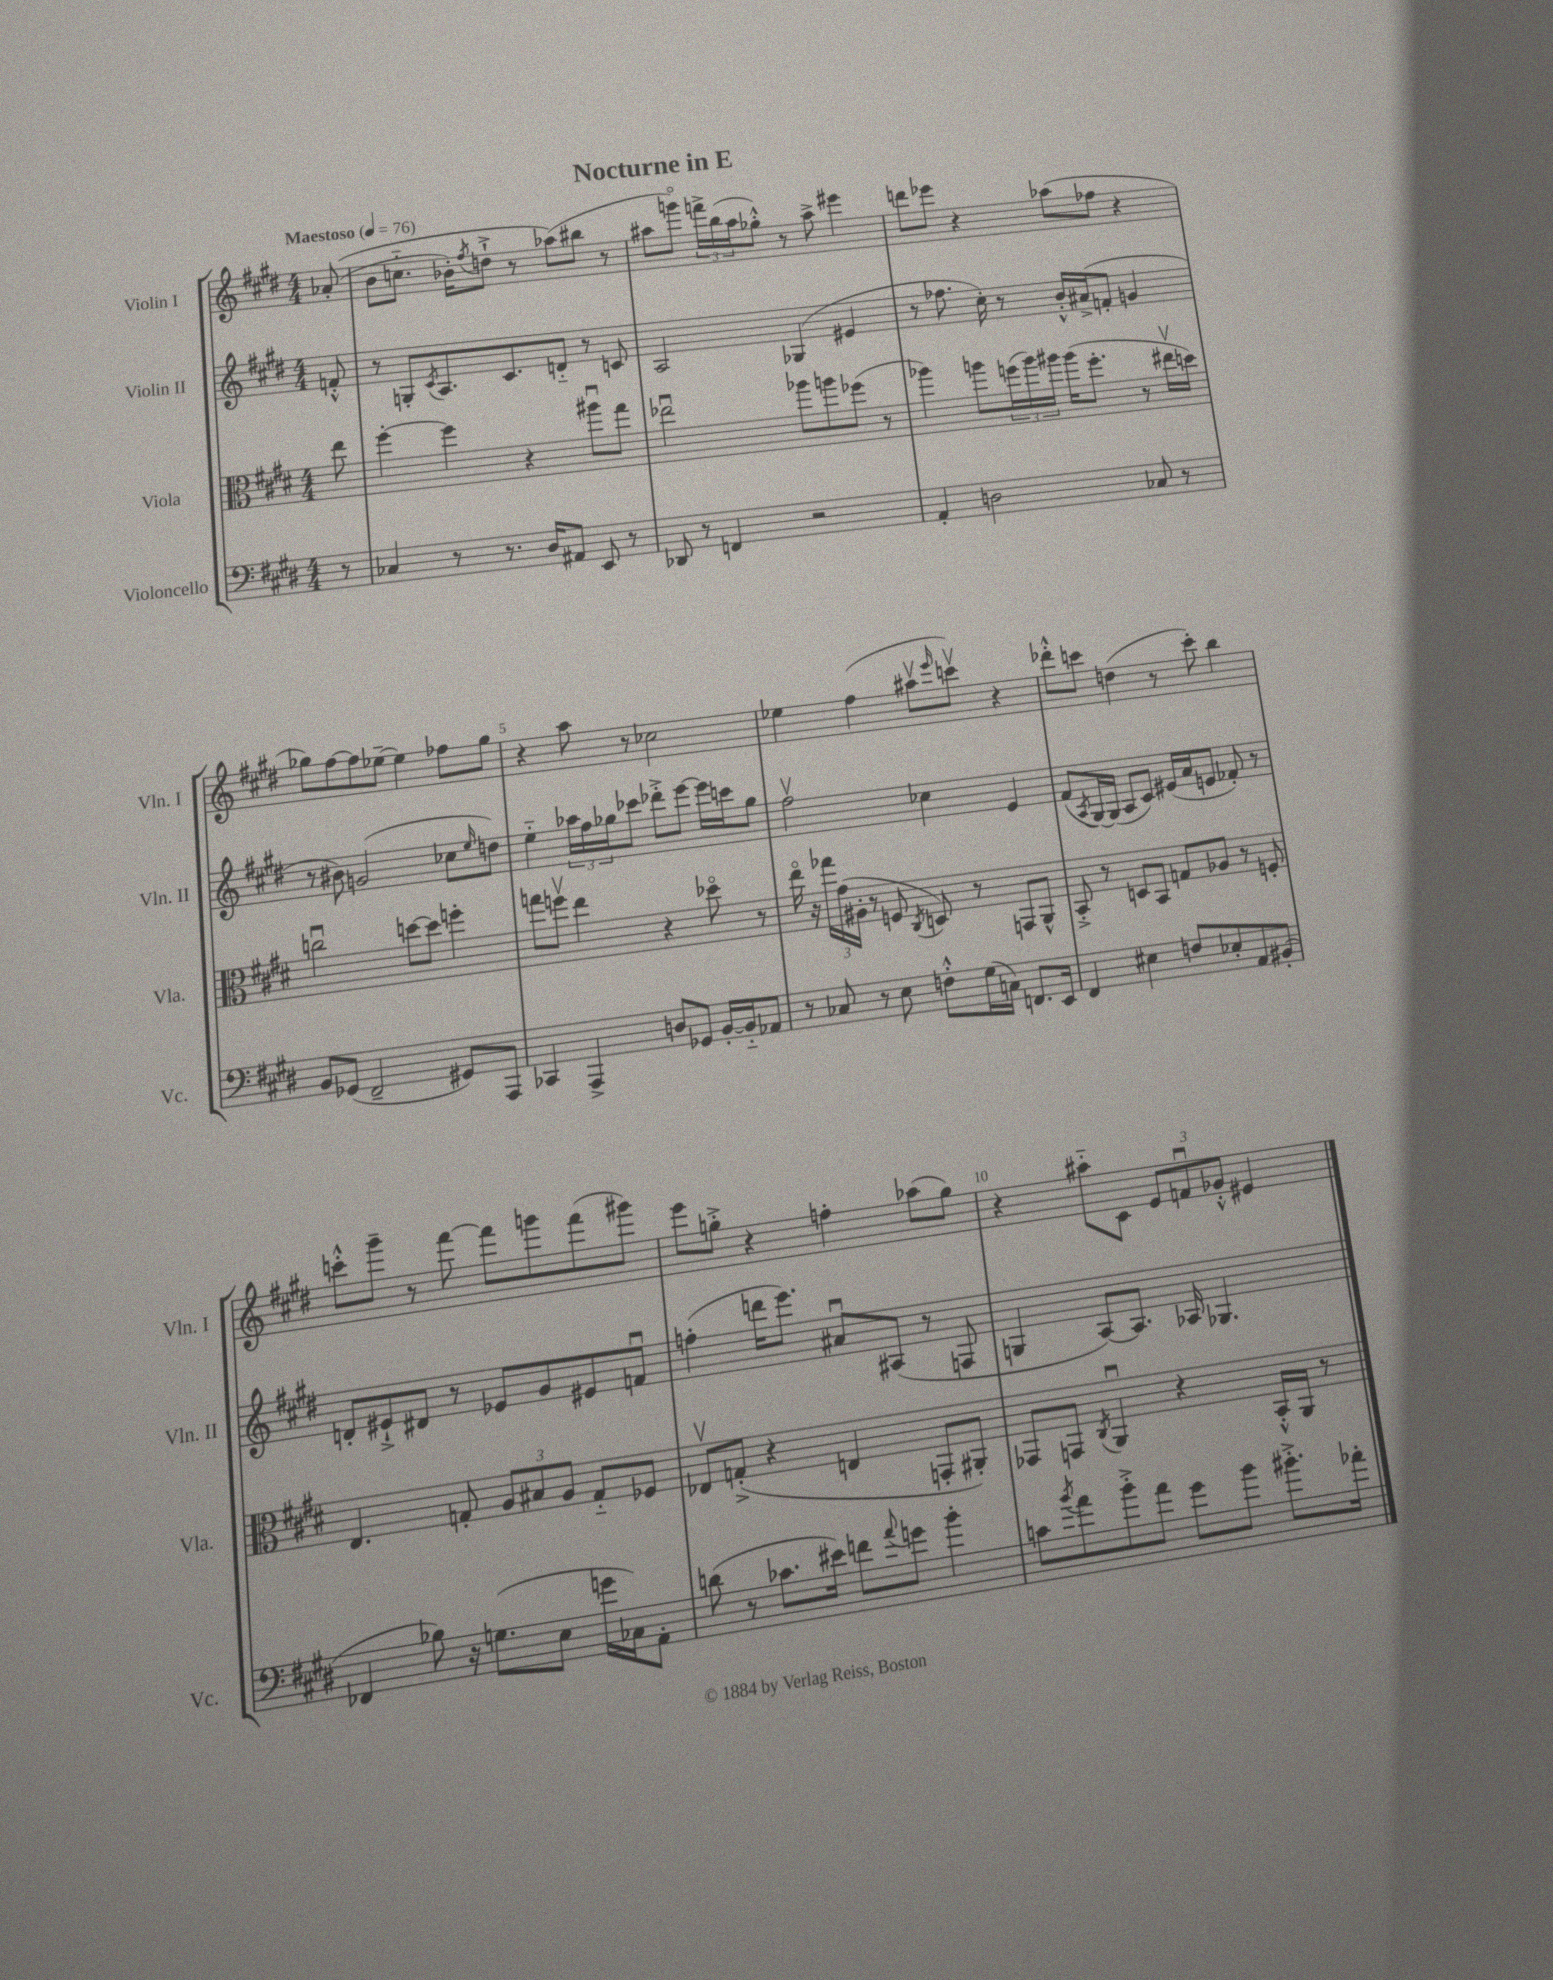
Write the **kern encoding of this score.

**kern	**kern	**kern	**kern
*part4	*part3	*part2	*part1
*staff4	*staff3	*staff2	*staff1
*I"Violoncello	*I"Viola	*I"Violin II	*I"Violin I
*I'Vc.	*I'Vla.	*I'Vln. II	*I'Vln. I
*clefF4	*clefC3	*clefG2	*clefG2
*k[f#c#g#d#]	*k[f#c#g#d#]	*k[f#c#g#d#]	*k[f#c#g#d#]
*M4/4	*M4/4	*M4/4	*M4/4
*MM76	*MM76	*MM76	*MM76
=	=	=	=
!	!	!	!LO:TX:a:B:t=Maestoso
8r	8ee\	8fn'^^/	((8a-X'/
=1	=1	=1	=1
4C-X/	[4ff#'\	8r	8b\L
.	.	8Gn'/L	8.ccn\J
.	.	8qc#/	.
8r	4ff#\]	8.A/	.
.	.	.	16b-X'\KL)
.	.	.	8qff#/
8.r	.	.	8ddn`^\J
.	.	8.c#/	.
.	4r	.	8r
16D#/KL	.	.	.
8AA#X/J	.	8dn/J	(8aa-X\L)
8EE/	8aa#Xu\L	8r	8bb#X\J
8r	8gg#\J	8cn/	8r
=2	=2	=2	=2
8DD-X/	2ee-Xu\	2A/	8aa#X\L
8r	.	.	8gggn\J)
4FFn/	.	.	24fffn^\LL
.	.	.	(24bb\
.	.	.	24aa#\J
.	.	.	8gg-X'^^\J)
2r	8aa-X\L	(4G-X/	8r
.	8aan\	.	8aa#^\
.	(8ff-X\J	4e#X/	4eee#X\
.	8r	.	.
=3	=3	=3	=3
4AA'/	4aa-X\)	8r	8dddn\L
.	.	8.ff-X\	8eee-X\J
2Dn\	8aan\L	.	4r
.	.	16cc#'\)	.
.	(24ffn\L	8r	.
.	24aa\)	.	.
.	24aa#X\JJ	.	.
.	(16aa#\KL	16b'^^/LL	(8aa-X\L
.	8.ff'\J	(16a#X^/J	.
.	.	8fn'/J	8ff-X\J
8C-X/	8r	4gn/	4r
8r	16ee#Xv\LL	.	.
.	16ddn\JJ)	.	.
!!LO:LB:g=z
=4	=4	=4	=4
8BB/L	2ccnu\	8r	8gg-X\L)
(8GG-X/J	.	8b#X\)	[8ff#\
2FF#~/	.	(2gn/	8ff#\]
.	.	.	[8ee-X~\J
.	[8ddn\L	.	4ee-\]
.	8dd\J]	.	.
8GG#X/L)	4ffn'\	8cc-X\L	8ff-X\L
.	.	16qqee/	.
8AAA/J	.	8ddn\J)	8gg-\J
=5	=5	=5	=5
4CC-X/	8ggn\L	4ee\	4r
.	8ffnv\J	.	.
4AAA^/	4ee\	24aa-X\LL	8aa\
.	.	24ff#\	.
.	.	24gg-X\J	.
.	.	8ccc-X\J	8r
8Dn/L	4r	8ddd-X'^\L	2cc-X\
8GG-X/J	.	[8eee\J	.
[16BB'/LL	8dd-X\	16eee\LL]	.
16BB/J]	.	16cccn\J	.
8AA-X/J	8r	8gg-\J	.
=6	=6	=6	=6
8r	16ee\	2ff#v\	4ee-X\
.	16r	.	.
8C-X/	24gg-X\LL	.	.
.	(24g#\	.	.
.	24A#X'\JJ	.	.
8r	8r	.	(4ff#\
8E\	8Fn/	.	.
.	8qC#/	.	.
8Fn'^^\L	8Dn/)	4cc-X\	8aa#Xv\L
.	.	.	16qqeee/
(16G#\L	8r	.	8cccnv\J)
16Cn\JJ)	.	.	.
8.FFn/L	8GGn/L	4e/	4r
.	8AA^^/J	.	.
16EE/Jk	.	.	.
=7	=7	=7	=7
4FF#/	8BB'^/	(8f#/L	8ddd-X'^^\L
.	.	8qA/	.
.	8r	[16G#/L)	8cccn\J
.	.	(16G#/JJ]	.
4E#X\	8Dn/L	8A/L	(4ddn\
.	8BB/J	8c#/J)	.
8Fn/L	8Gn/L	(16e#X/LL	8r
.	.	16a/J	.
8E-X'/	8A-X/J	8en/J	8ccc'\)
8AA/	8r	8f-X'/)	4bb\
(8BB#X'/J	8Fn'/	8r	.
!!LO:LB:g=z
=8	=8	=8	=8
4FF-X/	4.E/	8dn'/L	8cccn'^^\L
.	.	8e#X`^/	8ggg#~\J
8B-X\)	.	8d#X/J	8r
16r	8Gn'/	8r	[8fff#\
(8.Gn\L	.	.	.
.	12A/L	8e-X/L	8fff#\L]
.	12B#X/	.	.
8E\J	.	8g#/	8gggn\
.	12A/J	.	.
16gn\LL	8G/L	8e#X/	(8fff#\
16C-X\J)	.	.	.
8AA'\J	8F-X/J	8fnu/J	8ggg#X\J)
=9	=9	=9	=9
(8dn\	8E-Xv/L	(4ffn'\	8eee\L
8r	(8Gn'^/J	.	8ggn'^\J
8.c-X\L	4r	16dddn\KL	4r
.	.	8.eee\J)	.
16e#X\Jk)	.	.	.
8fn\L	4En/	8a#Xu/L	4ffn'\
8qqa/	.	.	.
8gn\J	.	(8A#X/J	.
4b'\	8GGn'/L	8r	(8aa-X\L
.	8AA#X'/J)	8Fn/	8gg\J)
=10	=10	=10	=10
8cn\L	8GG-X/L	4Gn/	4r
8qb/	.	.	.
8a\	8GGn/J	.	.
.	8qC#/	.	.
8b'^\	4AAu/	[8A/L)	8aa#X\L
8a\J	.	8.A/J]	8c#\J
8g#\L	4r	.	12e/L
.	.	16A-X/	.
.	.	.	12fnu/
8b\J	.	4.G-X/	.
.	.	.	12g-X'^^/J
8.b#X'^\L	16BB'^^/LL	.	4e#X/
.	16AA/JJ	.	.
.	8r	.	.
16a-X'\Jk	.	.	.
==	==	==	==
*-	*-	*-	*-
